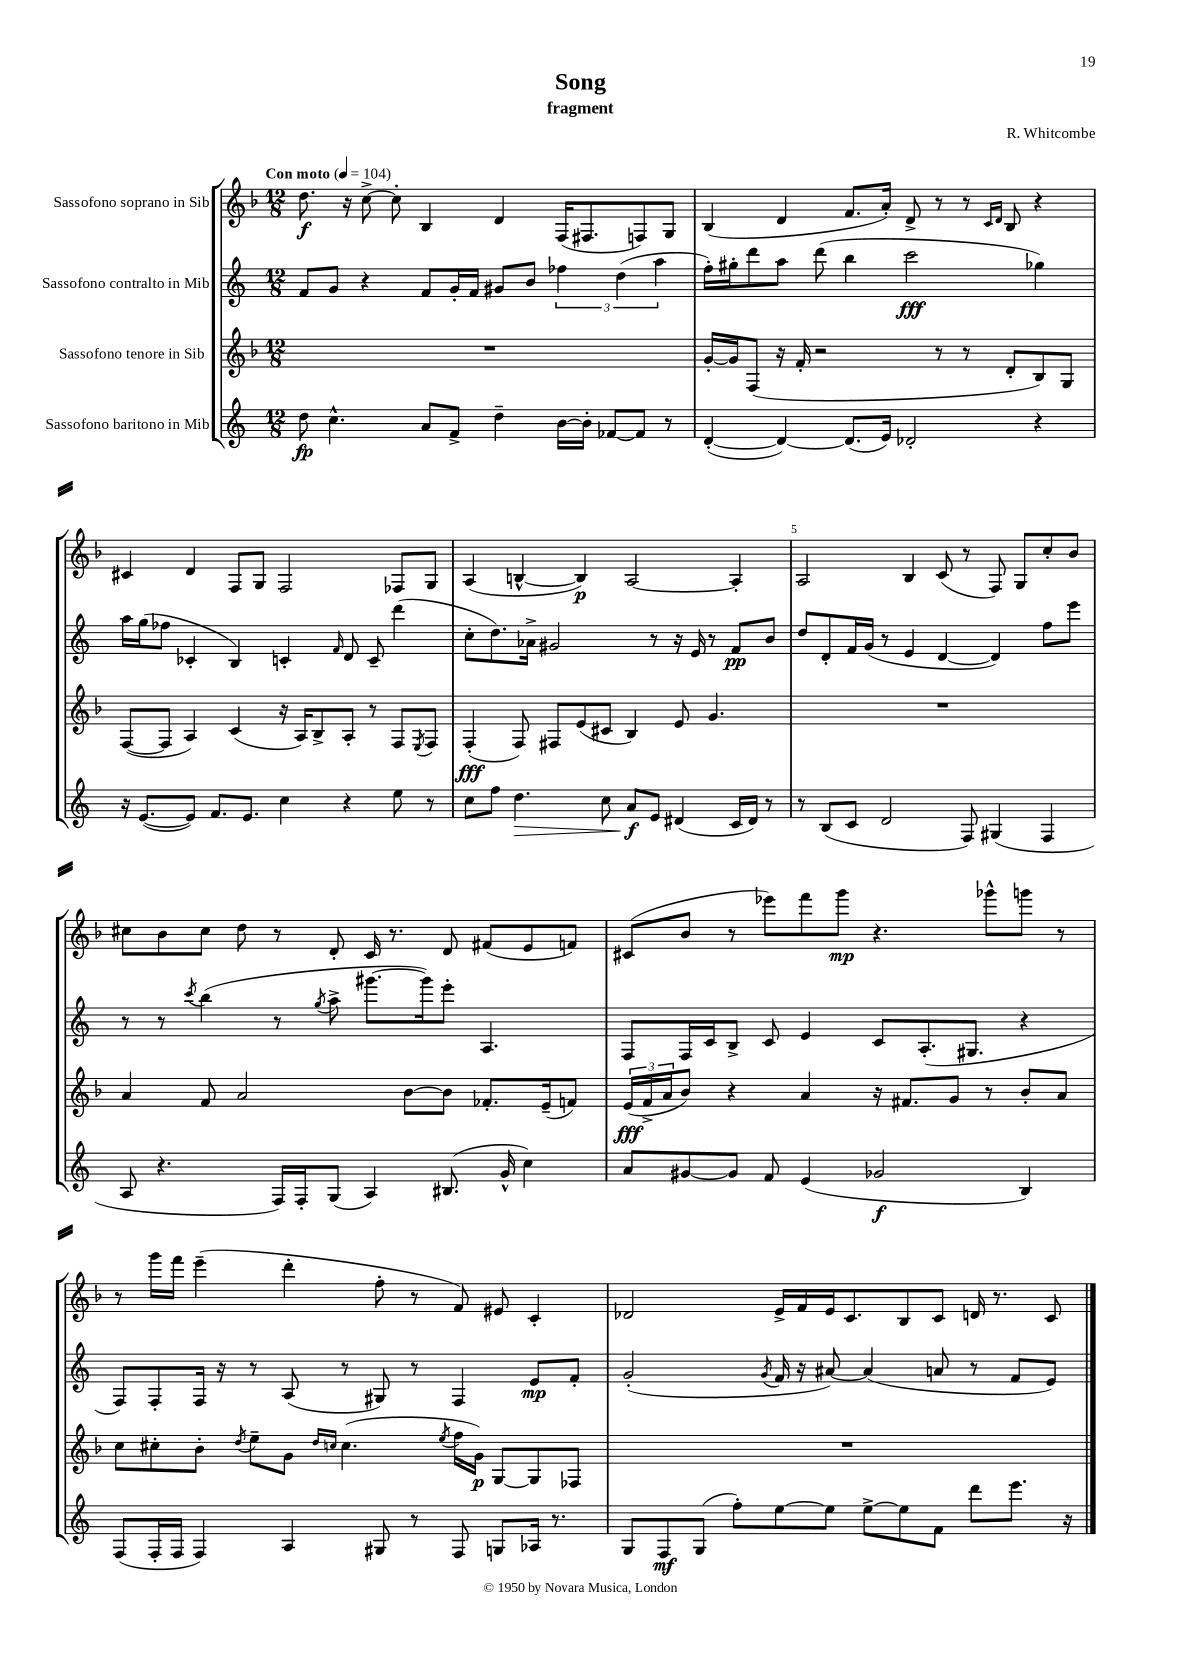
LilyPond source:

\header { title = "Song" composer = "R. Whitcombe" subtitle = "fragment" }
<<
\new StaffGroup <<
\new Staff = "s0" \with { instrumentName = "Sassofono soprano in Sib" } {
    \clef treble \key f \major \numericTimeSignature \time 12/8 \tempo "Con moto" 4 = 104
    d''8.\f r16 c''8~-> c''8-. bes4 d'4 f16( fis8. f8) g8 |
    bes4( d'4 f'8. a'16-.) d'8-> r8 r8 \grace { c'16 d'16 } bes8 r4 |
    cis'4 d'4 f8 g8 f2 fes8 g8 |
    a4( b4~-^ b4\p) a2~ a4-. |
    a2 bes4 c'8( r8 f8) g8 c''8-. bes'8 |
    cis''8 bes'8 cis''8 d''8 r8 d'8-. c'16 r8. d'8 fis'8( e'8 f'8) |
    cis'8( bes'8 r8 ees'''8) f'''8 g'''8\mp r4. ges'''8-^ g'''8 r8 |
    r8 g'''16 f'''16 e'''4--( d'''4-. f''8-. r8 f'8) eis'8 c'4-. |
    des'2 e'16-> f'16 e'16 c'8. bes8 c'8 d'16 r8. c'8 \bar "|." |
}
\new Staff = "s1" \with { instrumentName = "Sassofono contralto in Mib" } {
    \clef treble \key c \major \numericTimeSignature \time 12/8
    f'8 g'8 r4 f'8 g'16-. f'16 gis'8 b'8 \tuplet 3/2 { fes''4 d''4( a''4 } |
    f''16-.) gis''16-. d'''8 a''8 d'''8( b''4 c'''2\fff ges''4) |
    a''16 g''16( fes''8 ces'4-. b4) c'4-. \grace { f'16 } d'8 c'8-- d'''4( |
    c''8-. d''8.) aes'16-> gis'2 r8 r16 e'16 r8 f'8\pp b'8 |
    d''8 d'8-. f'16 g'16( r8 e'4 d'4~ d'4) f''8 e'''8 |
    r8 r8 \acciaccatura { c'''8 } b''4( r8 \acciaccatura { g''8 } a''8-> gis'''8.~ gis'''16) e'''8-. a4. |
    f8 f16 c'16 b8-> c'8 e'4 c'8 a8.-.( gis8. r4 |
    f8) f8-. f16 r16 r8 a8( r8 gis8) r8 f4 e'8\mp f'8-. |
    g'2-.( \acciaccatura { g'8 } f'16 r16 ais'8~) ais'4( a'8 r8 f'8 e'8) \bar "|." |
}
\new Staff = "s2" \with { instrumentName = "Sassofono tenore in Sib" } {
    \clef treble \key f \major \numericTimeSignature \time 12/8
    R1. |
    g'16~-. g'16 f8( r16 f'16-. r2 r8 r8 d'8-. bes8) g8 |
    f8~( f8 a4) c'4( r16 a16) bes8-> a8-. r8 f8 \acciaccatura { e8 } f8 |
    f4-.\fff( f8) fis8 e'8( cis'8 bes4) e'8 g'4. |
    R1. |
    a'4 f'8 a'2 bes'8~ bes'8 fes'8.-. e'16--( f'8) |
    \tuplet 3/2 { e'16\fff( f'16-> a'16 } bes'8) r4 a'4 r16 fis'8. g'8 r8 bes'8-. a'8 |
    c''8 cis''8-. bes'8-. \acciaccatura { d''8 } e''8-- g'8 \grace { d''16 c''16 } c''4.( \acciaccatura { e''8 } f''16 g'16\p) g8~ g8 fes8 |
    R1. \bar "|." |
}
\new Staff = "s3" \with { instrumentName = "Sassofono baritono in Mib" } {
    \clef treble \key c \major \numericTimeSignature \time 12/8
    d''8\fp c''4.-^ a'8 f'8-> d''4-- b'16~ b'16-. fes'8~ fes'8 r8 |
    d'4~-.( d'4~) d'8.( e'16) des'2-. r4 |
    r16 e'8.~( e'8) f'8. e'8. c''4 r4 e''8 r8 |
    c''8 f''8 d''4.\> c''8 a'8\f\! e'8 dis'4( c'16 dis'16) r8 |
    r8 b8( c'8 d'2 f8) gis4( f4 |
    a8 r4. f16) f16-. g8( a4) bis8.( g'16-^ c''4) |
    a'8 gis'8~ gis'8 f'8 e'4( ges'2\f b4) |
    f8( f16-. f16 f4) a4 gis8 r8 f8 g8 aes16 r8. |
    g8 f8\mf g8( f''8-.) e''8~ e''8 e''8~-> e''8 f'8 d'''8 e'''8. r16 \bar "|." |
}
>>
>>
\layout { \context { \Score \override BarNumber.break-visibility = ##(#f #t #t) barNumberVisibility = #(every-nth-bar-number-visible 5) } }
